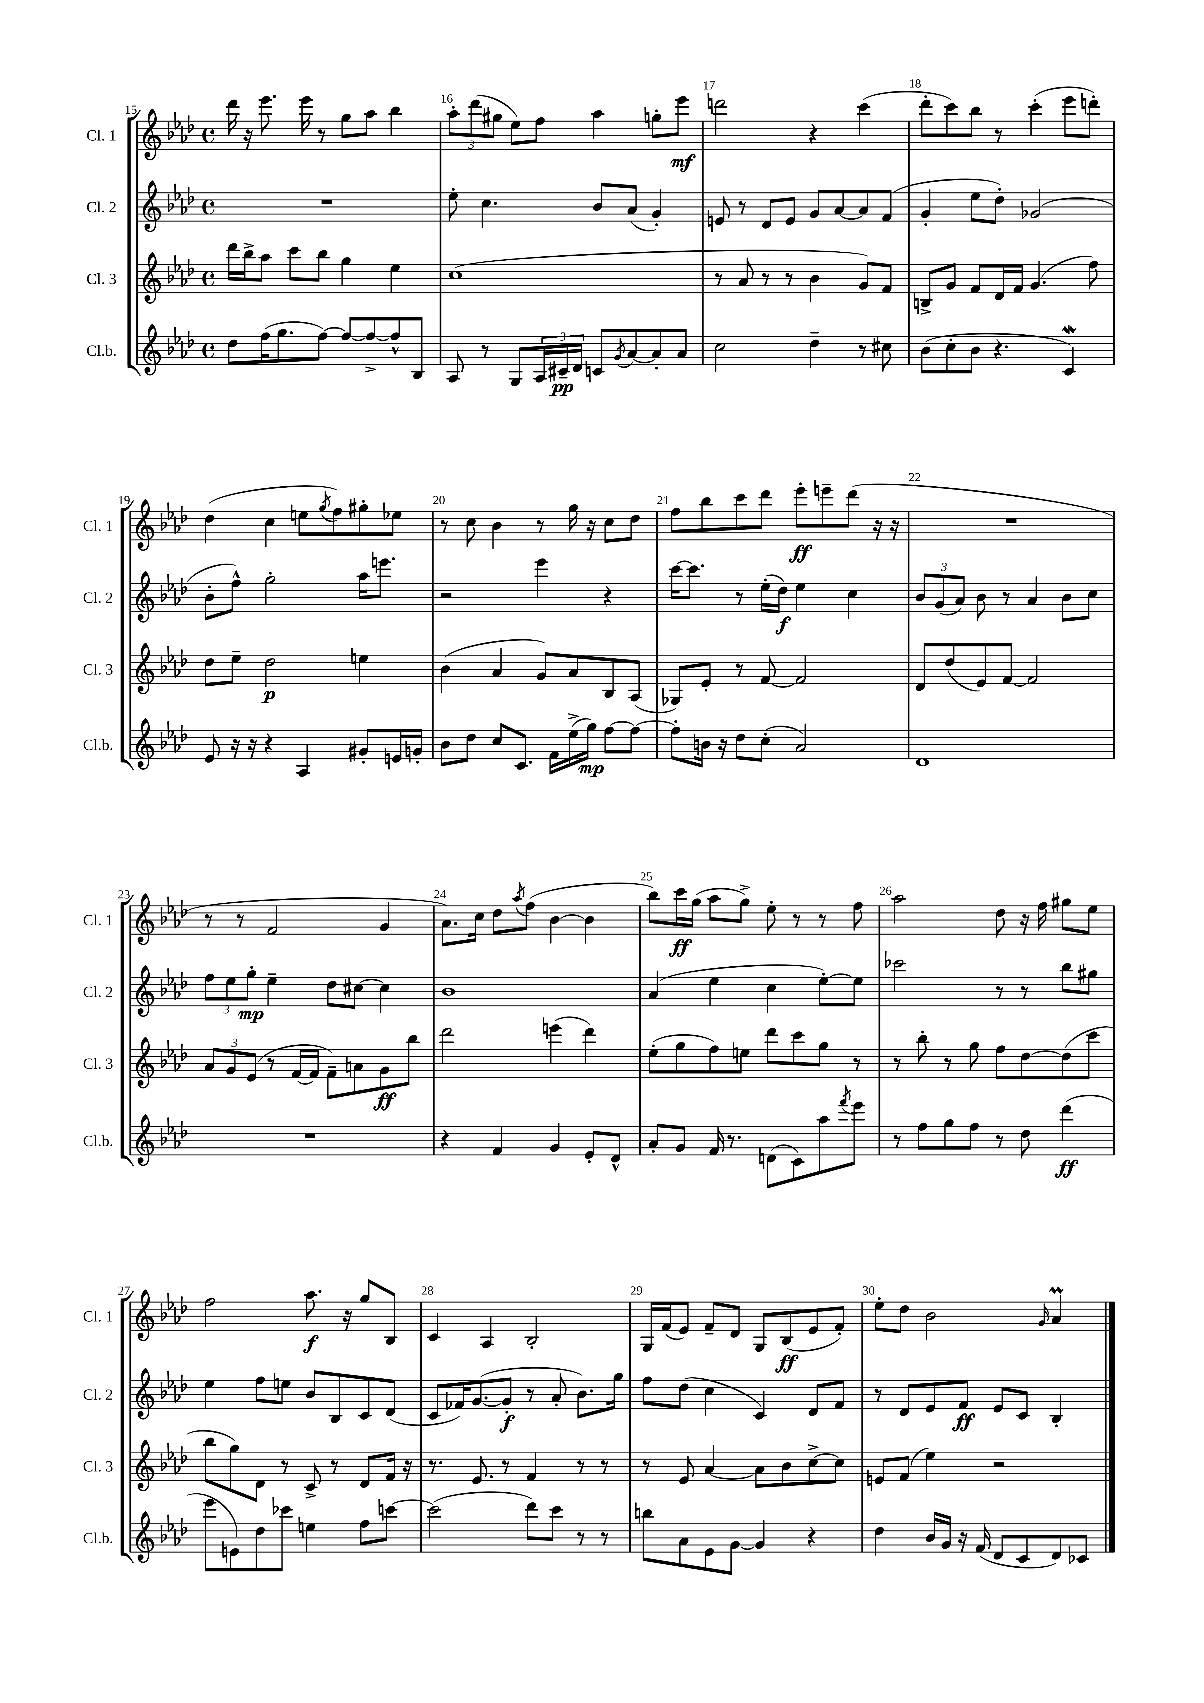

**kern	**kern	**kern	**kern
*staff4	*staff3	*staff2	*staff1
*clefG2	*clefG2	*clefG2	*clefG2
*k[b-e-a-d-]	*k[b-e-a-d-]	*k[b-e-a-d-]	*k[b-e-a-d-]
*M4/4	*M4/4	*M4/4	*M4/4
*met(c)	*met(c)	*met(c)	*met(c)
8dd-	16ddd-	1r	16ddd-
.	16bb-^	.	16r
(16ff	8aa-	.	8.eee-
8.gg	.	.	.
.	8ccc	.	.
.	.	.	16eee-
[8ff)	8bb-	.	8r
8ff_	4gg	.	8gg
8ff^_	.	.	8aa-
8ff^^]	4ee-	.	4bb-
8B-	.	.	.
=	=	=	=
8A-	(1cc	8ee-'	12aa-'
.	.	.	(12ddd-
8r	.	4.cc	.
.	.	.	12gg#
8G	.	.	8ee-)
24A-	.	.	8ff
24c#~	.	.	.
24d-	.	.	.
8c	.	8b-	4aa-
8qg	.	.	.
[8a-	.	(8a-	.
8a-']	.	4g')	8gg'
8a-	.	.	8eee-
=	=	=	=
2cc	8r	8e	2ddd
.	8a-	8r	.
.	8r	8d-	.
.	8r	8e	.
4dd-~	4b-	8g	4r
.	.	[8a-	.
8r	8g)	8a-]	(4ccc
8cc#	8f	(8f	.
=	=	=	=
(8b-	8B^	4g'	8ddd-'
8cc'	8g	.	8ccc)
8b-	8f	8ee-	8bb-
4.r	16d-	8dd-')	8r
.	16f	.	.
.	(4.g	(2g-	(4ccc'
4c)	.	.	8eee-
.	8ff)	.	8ddd')
=	=	=	=
8e-	8dd-	8b-'	(4dd-
16r	8ee-~	8ff^^)	.
16r	.	.	.
4r	2dd-	2gg'	4cc
4A-	.	.	8ee
.	.	.	8qgg
.	.	.	8ff)
8g#'	4ee	16aa-	8gg#'
.	.	8.eee	.
16e	.	.	8ee-
16g'	.	.	.
=	=	=	=
8b-	(4b-	2r	8r
8dd-	.	.	8cc
8cc	4a-	.	4b-
8.c	.	.	.
.	8g)	4eee-	8r
16f	.	.	.
(16ee-^	8a-	.	16gg
16gg)	.	.	16r
[8ff	8B-	4r	8cc
8ff_	(8A-	.	8dd-
=	=	=	=
8ff']	8G-)	[16ccc	8ff
.	.	8.ccc]	.
16b	8e-'	.	8bb-
16r	.	.	.
8dd-	8r	8r	8ccc
(8cc'	[8f	(16ee-'	8ddd-
.	.	16dd-)	.
2a-)	2f]	4ee-	8eee-'
.	.	.	8eee~
.	.	4cc	(8ddd-
.	.	.	16r
.	.	.	16r
=	=	=	=
1d-	8d-	12b-	1r
.	.	(12g	.
.	(8dd-	.	.
.	.	12a-)	.
.	8e-)	8b-	.
.	[8f	8r	.
.	2f]	4a-	.
.	.	8b-	.
.	.	8cc	.
=	=	=	=
1r	12a-	12ff	8r
.	12g	12ee-	.
.	.	.	8r
.	(12e-	12gg'	.
.	8r	4ee-~	2f
.	[16f	.	.
.	16f]	.	.
.	8f~)	8dd-	.
.	8a	[8cc#	.
.	8g	4cc#]	4g
.	8bb-	.	.
=	=	=	=
4r	2ddd-	1b-	8.a-)
.	.	.	16cc
4f	.	.	8dd-
.	.	.	8qaa-
.	.	.	(8ff
4g	(4eee	.	[4b-
8e-'	4ddd-)	.	4b-]
8d-^^	.	.	.
=	=	=	=
8a-'	(8ee-'	(4a-	8bb-)
8g	8gg	.	16ccc
.	.	.	(16gg
16f	8ff)	4ee-	8aa-
8.r	.	.	.
.	8ee	.	8gg^)
(8d	8ddd-	4cc	8ee-'
8c)	8ccc	.	8r
8aa-	8gg	[8ee-')	8r
8qfff	.	.	.
8eee-	8r	8ee-]	8ff
=	=	=	=
8r	8r	2ccc-	2aa-
8ff	8bb-'	.	.
8gg	8r	.	.
8ff	8gg	.	.
8r	8ff	8r	8dd-
8dd-	[8dd-	8r	16r
.	.	.	16ff
(4ddd-	(8dd-]	8bb-	8gg#
.	8ccc	8gg#	8ee-
=	=	=	=
8eee-	8bb-	4ee-	2ff
8e)	8gg)	.	.
8dd-	8d-	8ff	.
8ccc-	8r	8ee	.
4ee	8c^	8b-	8.aa-
.	8r	8B-	.
.	.	.	16r
8ff	8d-	8c	8gg
[8ccc	16f	(8d-	8B-
.	16r	.	.
=	=	=	=
(2ccc]	8.r	8c	4c
.	.	16f-)	.
.	8.e-	([8.g	.
.	.	.	4A-
.	8r	8g']	.
8ddd-)	4f	8r	2B-'
8ccc	.	8a-'	.
8r	8r	8.b-)	.
8r	8r	.	.
.	.	16gg	.
=	=	=	=
8bb	8r	8ff	16G
.	.	.	(16f
8a-	8e-	(8dd-	8e-)
8e-	[4a-	4cc	8f~
[8g	.	.	8d-
4g]	8a-]	4c)	8G
.	8b-	.	(8B-
4r	[8cc^	8d-	8e-
.	8cc]	8f	8f')
=	=	=	=
4dd-	8e	8r	8ee-'
.	(8f	8d-	8dd-
16b-	4ee-)	8e-	2b-
16g	.	.	.
16r	.	8f	.
(16f	.	.	.
8d-	2r	8e-	.
8c	.	8c	.
.	.	.	16qqg
8d-)	.	4B-'	4a-
8c-	.	.	.
==	==	==	==
*-	*-	*-	*-
